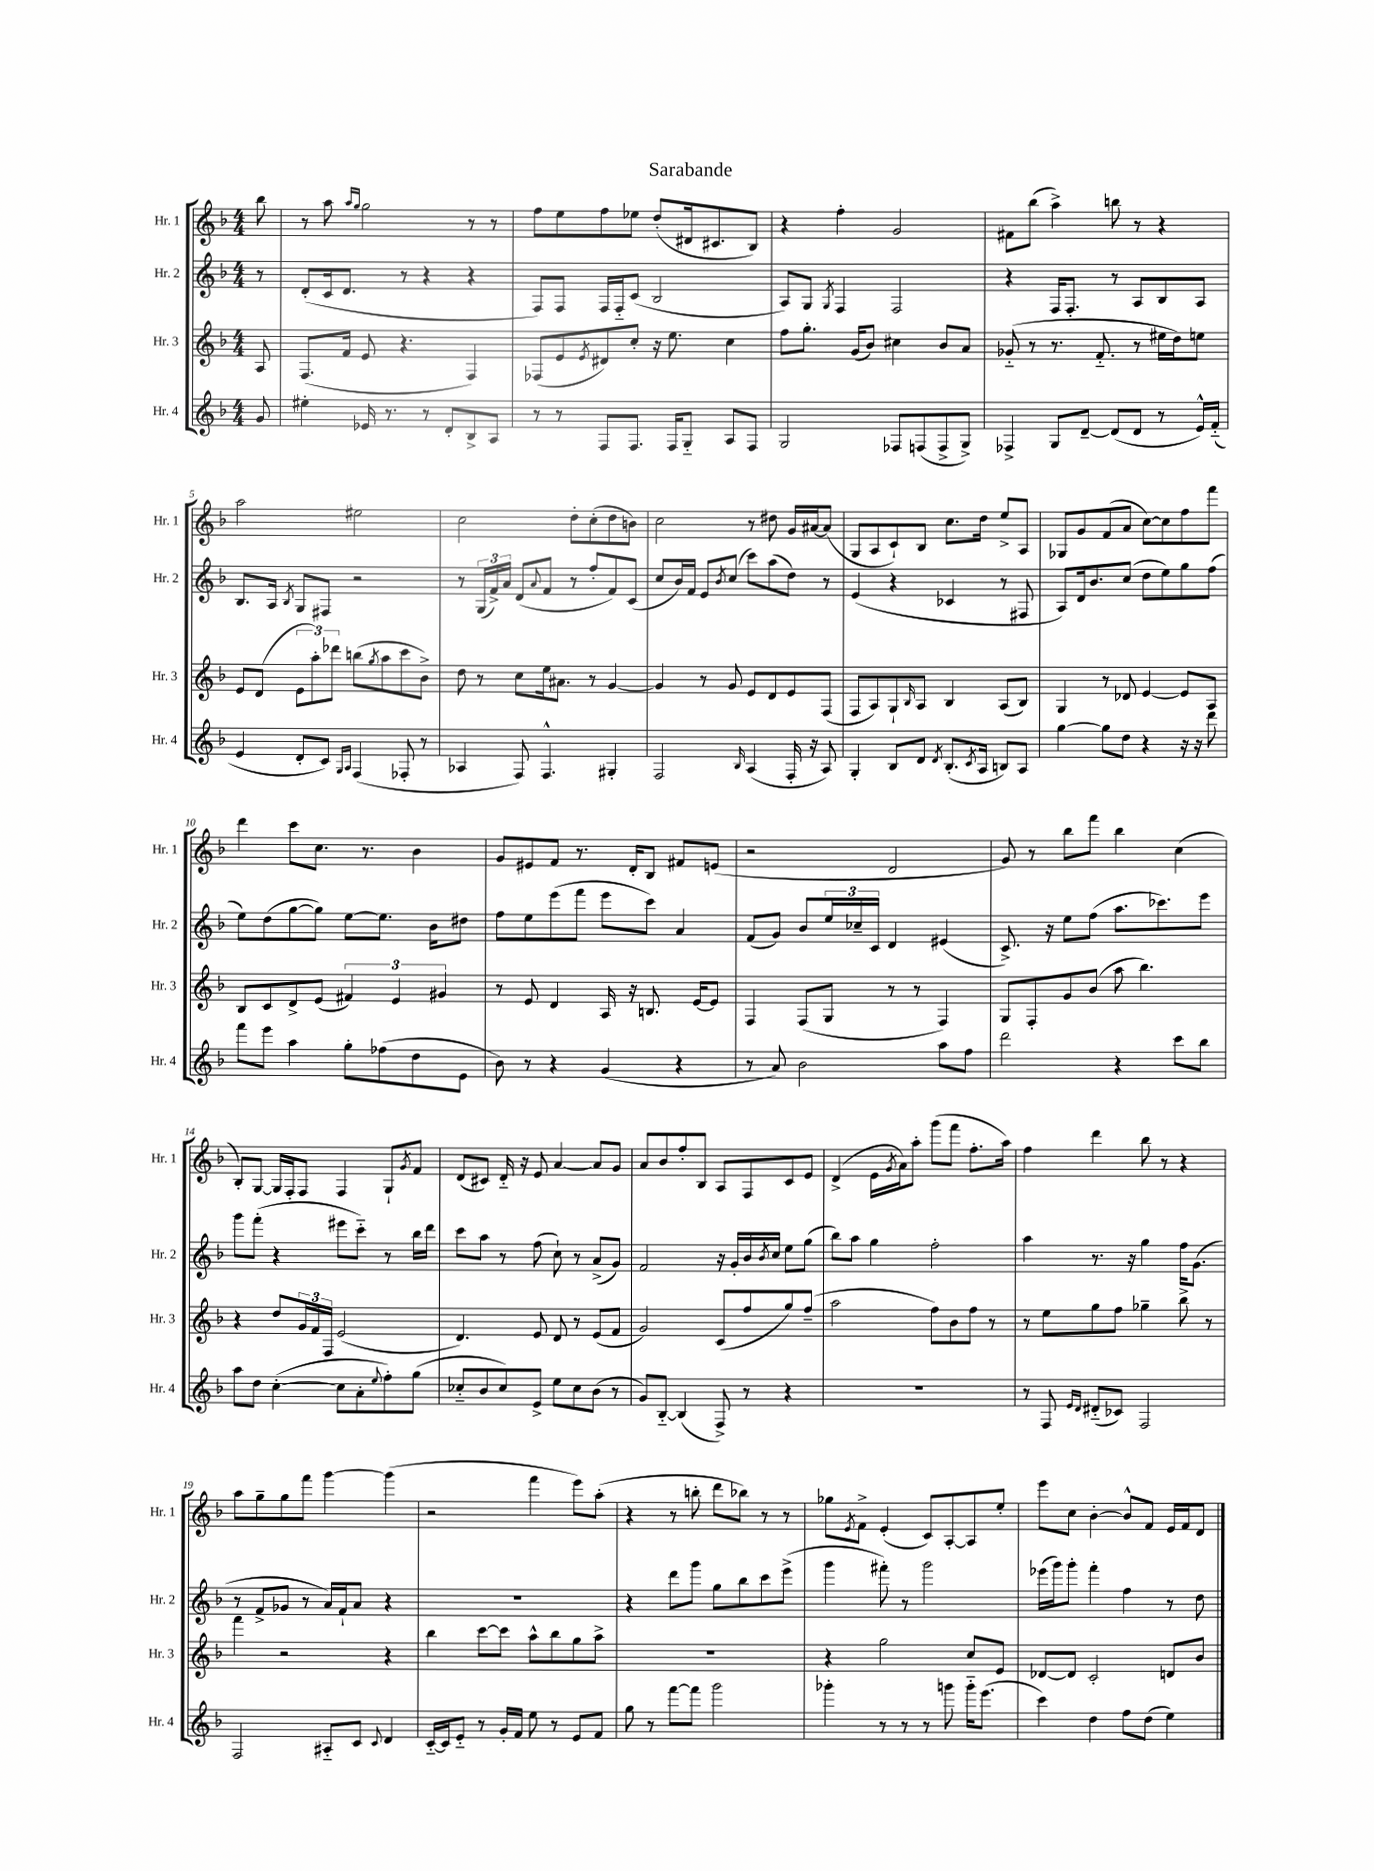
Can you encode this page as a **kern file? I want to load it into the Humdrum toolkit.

**kern	**kern	**kern	**kern
*staff4	*staff3	*staff2	*staff1
*clefG2	*clefG2	*clefG2	*clefG2
*k[b-]	*k[b-]	*k[b-]	*k[b-]
*M4/4	*M4/4	*M4/4	*M4/4
8g	8A	8r	8bb-
=	=	=	=
4ee#'	(8.F	(8d'	8r
.	.	16c	8aa
.	16f	8.d	.
.	.	.	16qqaa
.	.	.	16qqgg
16e-	8e	.	2gg
8.r	.	.	.
.	4.r	8r	.
8r	.	4r	.
8d'	.	.	.
8B-^	4F)	4r	8r
8A	.	.	8r
=	=	=	=
8r	(8F-	8F)	8ff
8r	8e	8F	8ee
.	8qe	.	.
8F	8d#)	16F	8ff
.	.	16F'~	.
8.F	8cc'	(8c	8ee-
.	16r	2B-	(8dd'
16F	8.ee	.	.
8G'~	.	.	16d#
.	.	.	8.c#
8A	4cc	.	.
8F	.	.	8B-)
=	=	=	=
2G	8ff	8A)	4r
.	8.gg'	8G	.
.	.	8qG	.
.	.	4F	4ff'
.	(16g	.	.
.	8b-)	.	.
8F-	4cc#	2F	2g
(8F	.	.	.
8F^	8b-	.	.
8G^)	8a	.	.
=	=	=	=
4F-^	(8g-'~	4r	8f#
.	8r	.	(8bb-
8G	8.r	16F	4aa^)
.	.	8.F'	.
[8d~	.	.	.
.	8.f'~	.	.
(8d]	.	8r	8bb
8d	8r	8A	8r
8r	16ee#	8B-	4r
.	16dd)	.	.
16e^^)	8ee	8A	.
(16f'~	.	.	.
=	=	=	=
4e	8e	8.B-	2aa
.	(8d	.	.
.	.	16A	.
.	.	8qB-	.
8d'	12e	8G	.
.	12aa')	.	.
8c)	.	8F#	.
.	12ddd-	.	.
16qqG	.	.	.
16qqA	.	.	.
(4F	(8bb	2r	2ee#
.	8qgg	.	.
.	8aa	.	.
8F-'	8ccc	.	.
8r	8b-^)	.	.
=	=	=	=
4A-	8dd	8r	2cc
.	8r	(24G	.
.	.	24f^)	.
.	.	24a	.
8F)	8cc	(8d	.
.	.	8qqa	.
4.F^^	16ee	8f	.
.	8.a#	.	.
.	.	8r	8dd'
.	8r	8ff'	(8cc'
4G#'	[4g	8f)	8dd
.	.	(8c	8b)
=	=	=	=
2F	4g]	8cc	2cc
.	.	16b-)	.
.	.	16f	.
.	8r	8e	.
.	.	8qb-	.
.	8g	(8cc	.
16qqB-	.	.	.
(4A	8e	8ccc)	8r
.	8d	(8aa	8dd#
16F'	8e	8dd)	16g
16r	.	.	[16a#
8A)	(8F	8r	(8a#]
=	=	=	=
4G'	8F	(4e	8G
.	8A)	.	8A
8B-	8G`	4r	8c`)
.	16qqB-	.	.
8d	8A	.	8B-
8qd	.	.	.
(8.B-'	4B-	4c-	8.cc
8qc	.	.	.
16A	.	.	16dd
8B)	(8A	8r	8ee^
8A	8B-)	8F#	8A
=	=	=	=
[4gg	4G	8A)	8G-
.	.	16d	8g
.	.	8.b-	.
8gg]	8r	.	(8f
8dd	8d-	(8cc	8a
4r	[4e	8dd	[8cc)
.	.	8ee)	8cc]
16r	8e]	8gg	8ff
16r	.	.	.
8ddd	8A	(8ff	8fff
=	=	=	=
8fff	8B-	8ee)	4ddd
8eee	8c	(8dd	.
4aa	8d^	[8gg	8ccc
.	(8e	8gg])	8.cc
8gg'	6f#)	[8ee	.
.	.	.	8.r
(8ff-	.	8.ee]	.
.	6e	.	.
8dd	.	.	4b-
.	.	16b-	.
.	6g#	.	.
8e	.	8dd#	.
=	=	=	=
8b-)	8r	8ff	8g
8r	8e	8ee	8e#
4r	4d	(8eee	8f
.	.	8fff	8.r
(4g	16A	8eee	.
.	16r	.	16d'
.	8.B	8ccc)	8B-
4r	.	4a	8f#
.	[16e	.	.
.	8e]	.	(8e
=	=	=	=
8r	4F	(8f	2r
8a)	.	8g)	.
2b-	(8F	8b-	.
.	8G	24ee	.
.	.	24cc-~	.
.	.	24c	.
.	8r	4d	2d
.	8r	.	.
8aa	4F)	(4e#	.
8ff	.	.	.
=	=	=	=
2ddd	8G	8.c^)	8g)
.	8F'	.	8r
.	.	16r	.
.	8g	8ee	8bb-
.	(8b-	(8ff	8fff
4r	8aa	8.aa	4bb-
.	4.bb-)	.	.
.	.	8.ccc-)	.
8ccc	.	.	(4cc
8bb-	.	8eee	.
=	=	=	=
8aa	4r	8ggg	8B-')
8dd	.	(8fff'	[8G
([4cc'	8dd	4r	16G]
.	.	.	16F'
.	24g	.	8F
.	24f	.	.
.	24F	.	.
8cc]	(2e	8eee#	4F
8a'	.	8ccc'~)	.
8qqee	.	.	.
8ff')	.	8r	8G`
.	.	.	8qg
(8gg	.	16bb-	8f
.	.	16ddd	.
=	=	=	=
8cc-'~	4.d)	8ccc	(8d
8b-	.	8aa	8c#)
8cc-)	.	8r	16d'~
.	.	.	16r
8e^	8e	(8ff	8e
8ee	8d	8cc`)	[4a
8cc-	8r	8r	.
(8b-	(8e	(8a^	8a]
8r	8f	8g)	8g
=	=	=	=
8g)	2g)	2f	8a
[8B-'~	.	.	8b-
(4B-]	.	.	8ff'
.	.	.	8B-
8F^)	(8c	16r	8A
.	.	16g'	.
8r	8ff	16b-	8F
.	.	8qb-	.
.	.	16cc	.
4r	8gg)	8ee	8c
.	(8ff~	(8gg	8e
=	=	=	=
1r	2aa	8bb-)	(4d^
.	.	8aa	.
.	.	4gg	16e
.	.	.	8qg
.	.	.	16a)
.	.	.	8aa'
.	8ff)	2ff'	(8ggg
.	8b-	.	8fff
.	8ff	.	8.ff'
.	8r	.	.
.	.	.	16aa)
=	=	=	=
8r	8r	4aa	4ff
8F	8ee	.	.
16qqe	.	.	.
16qqd	.	.	.
(8d#'~	8gg	8.r	4ddd
8c-)	8ff	.	.
.	.	16r	.
2F	4gg-~	4gg	8bb-
.	.	.	8r
.	8bb-^	16ff	4r
.	.	(8.g	.
.	8r	.	.
=	=	=	=
2F	4fff	8r	8aa
.	.	8f^	8gg~
.	2r	8g-	8gg
.	.	8r	8fff
8A#'~	.	16a)	[4ggg
.	.	16f`	.
8c	.	8a	.
8qqc	.	.	.
4d	4r	4r	(4ggg]
=	=	=	=
[16c'~	4bb-	1r	2r
16c]	.	.	.
8e'~	.	.	.
8r	[8ccc	.	.
16g'	8ccc]	.	.
16f	.	.	.
8ee	8aa^^	.	4fff
8r	8bb-	.	.
8e	8gg	.	8eee)
8f	8aa^	.	(8aa'
=	=	=	=
8gg	1r	4r	4r
8r	.	.	.
[8fff	.	8ddd	8r
8fff]	.	8ggg	8bb'
2ggg	.	8gg	8ddd
.	.	8bb-	8bb-)
.	.	8ccc	8r
.	.	(8eee^	8r
=	=	=	=
4ggg-'	4r	4ggg	8gg-
.	.	.	8qe
.	.	.	8f^
8r	2gg	8fff#')	(4e'
8r	.	8r	.
8r	.	2ggg	8c)
8ggg	.	.	[8A'
16ggg'~	8cc	.	8A]
(8.eee	.	.	.
.	8e	.	8ee'
=	=	=	=
4ccc)	[8d-	(16eee-	8eee
.	.	16ggg)	.
.	8d-]	8ggg'	8cc
4dd	2c'	4fff'	[4b-'
8ff	.	4ff	8b-^^]
(8dd	.	.	8f
4ee)	8d	8r	16e
.	.	.	16f
.	8b-	8dd	8d
==	==	==	==
*-	*-	*-	*-
